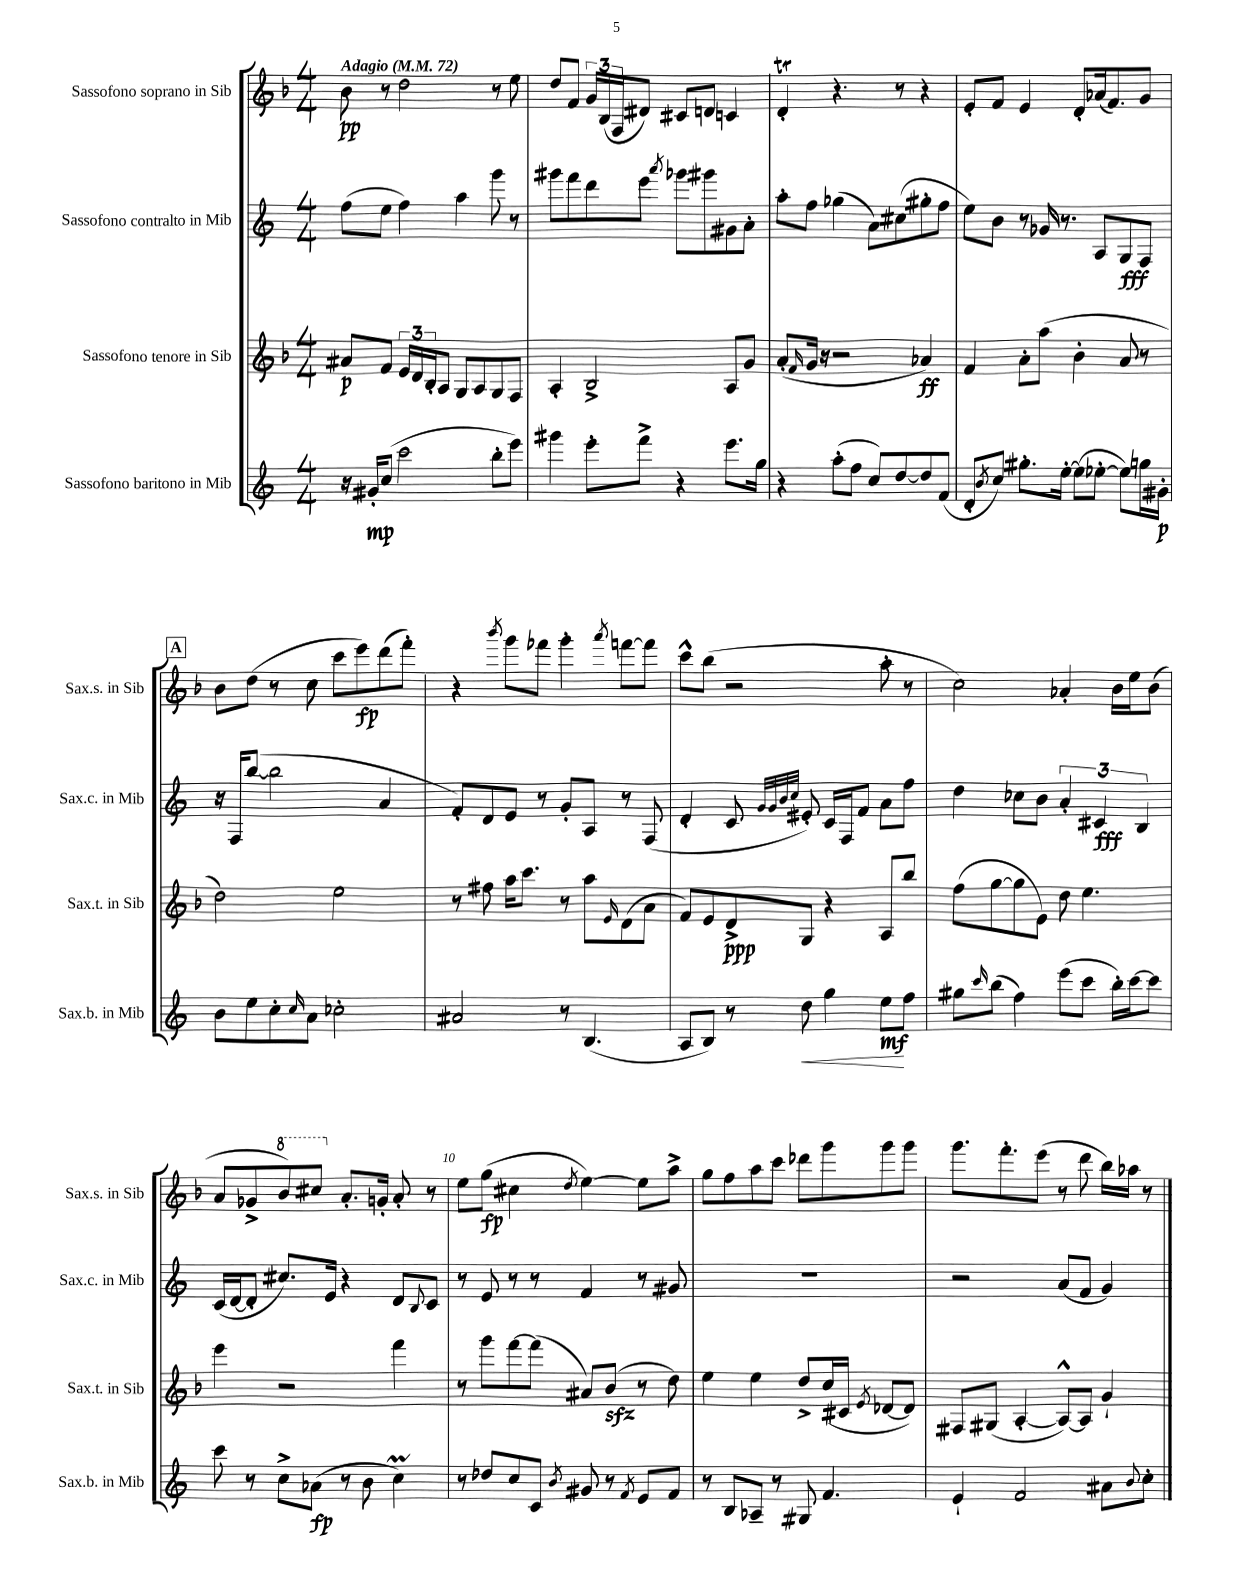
<<
\new StaffGroup <<
\new Staff = "s0" \with { instrumentName = "Sassofono soprano in Sib" shortInstrumentName = "Sax.s. in Sib" } {
    \clef treble \key f \major \numericTimeSignature \time 4/4 \tempo "Adagio" 4 = 72
    bes'8\pp r8 d''2 r8 e''8 |
    d''8 f'8 \tuplet 3/2 { g'16 bes16( f16 } dis'8) cis'8 d'8 c'4 |
    d'4-.\trill r4. r8 r4 |
    e'8-. f'8 e'4 d'8-. aes'16( f'8.) g'8 |
    \mark \markup { \box "A" } bes'8 d''8( r8 c''8 c'''8 e'''8\fp) d'''8( f'''8-.) |
    r4 \acciaccatura { bes'''8 } g'''8 fes'''8 g'''4-. \acciaccatura { a'''8 } f'''8~ f'''8 |
    c'''8-^ bes''8( r2 a''8-. r8 |
    c''2) aes'4-. bes'16 e''16 bes'8( |
    a'8 ges'8-> \ottava #1 bes''8) cis'''8 \ottava #0 a'8.-. g'16-. a'8-. r8 |
    e''8 g''8\fp( cis''4 \acciaccatura { d''8 } e''4~) e''8 a''8-> |
    g''8 f''8 a''8 c'''8 des'''8 g'''8 g'''8 g'''8 |
    g'''8. f'''8.-. e'''8( r8 d'''8 bes''16) aes''16 r8 \bar "|." |
}
\new Staff = "s1" \with { instrumentName = "Sassofono contralto in Mib" shortInstrumentName = "Sax.c. in Mib" } {
    \clef treble \key c \major \numericTimeSignature \time 4/4
    f''8( e''8 f''4) a''4 g'''8 r8 |
    gis'''8 f'''8 d'''8 e'''8 \acciaccatura { a'''8 } ges'''8 gis'''8 gis'8 a'8-. |
    a''8-. f''8 ges''4( a'8) cis''8( gis''8-. f''8 |
    e''8) b'8 r8 ges'16 r8. a8 g8\fff f8 |
    \mark \markup { \box "A" } r16 f16 b''8~( b''2 a'4 |
    f'8-.) d'8 e'8 r8 g'8-. a8 r8 f8( |
    d'4-. c'8 \grace { g'32 g'32 b'32 c''32 } eis'8-.) c'16 f16 f'8 a'8 f''8 |
    d''4 ces''8 b'8 \tuplet 3/2 { a'4-. cis'4\fff b4 } |
    c'16( d'16~ d'8-. cis''8.) e'16 r4 d'8 \appoggiatura { b8 } c'8 |
    r8 e'8 r8 r8 f'4 r8 gis'8 |
    R1 |
    r2 a'8( f'8 g'4) \bar "|." |
}
\new Staff = "s2" \with { instrumentName = "Sassofono tenore in Sib" shortInstrumentName = "Sax.t. in Sib" } {
    \clef treble \key f \major \numericTimeSignature \time 4/4
    ais'8\p f'8 \tuplet 3/2 { e'16 d'16 bes16-. } a8 g8 a8 g8 f8 |
    a4-. bes2-> a8 g'8 |
    a'8-.( \grace { f'16 } g'16 r16 r2 aes'4\ff) |
    f'4 a'8-. a''8( bes'4-. a'8 r8 |
    \mark \markup { \box "A" } d''2) e''2 |
    r8 fis''8 a''16 c'''8. r8 a''8 \grace { e'16 } d'8( a'8 |
    f'8) e'8 d'8->\ppp g8 r4 a8 bes''8 |
    f''8( g''8~ g''8 e'8) d''8 e''4. |
    e'''4 r2 f'''4 |
    r8 g'''8 f'''8~ f'''8( ais'8) bes'8\sfz( r8 d''8) |
    e''4 e''4 d''8-> c''16( cis'16 \acciaccatura { e'8 } des'8~ des'8) |
    fis8 gis8( a4~-. a8~-^) a8 g'4-! \bar "|." |
}
\new Staff = "s3" \with { instrumentName = "Sassofono baritono in Mib" shortInstrumentName = "Sax.b. in Mib" } {
    \clef treble \key c \major \numericTimeSignature \time 4/4
    r16 gis'16-.\mp c''8( c'''2 b''8-. e'''8) |
    gis'''4 e'''8-. f'''8-> r4 e'''8. g''16 |
    r4 a''8-.( f''8 c''8) d''8~ d''8 f'8( |
    d'8-. \acciaccatura { b'8 } c''8) gis''8.-. e''16~-. e''8( ees''8~-. ees''8) g''16 gis'16-.\p |
    \mark \markup { \box "A" } b'8 e''8 c''8-. \grace { c''16 } a'8 ces''2-. |
    ais'2 r8 b4.( |
    a8 b8) r8 d''8\< g''4 e''8\mf\! f''8 |
    gis''8 \grace { c'''16 } b''8( f''4) e'''8( c'''8 b''16-.) c'''16~ c'''8 |
    c'''8 r8 c''8-> aes'8\fp( r8 b'8 c''4\prall) |
    r8 des''8 c''8 c'8 \acciaccatura { b'8 } gis'8 r8 \acciaccatura { f'8 } e'8 f'8 |
    r8 b8 aes8-- r8 gis8 f'4. |
    e'4-! f'2 ais'8 \appoggiatura { b'8 } c''8-. \bar "|." |
}
>>
>>
\layout { \context { \Score \override BarNumber.break-visibility = ##(#f #t #t) barNumberVisibility = #(every-nth-bar-number-visible 5) } }
